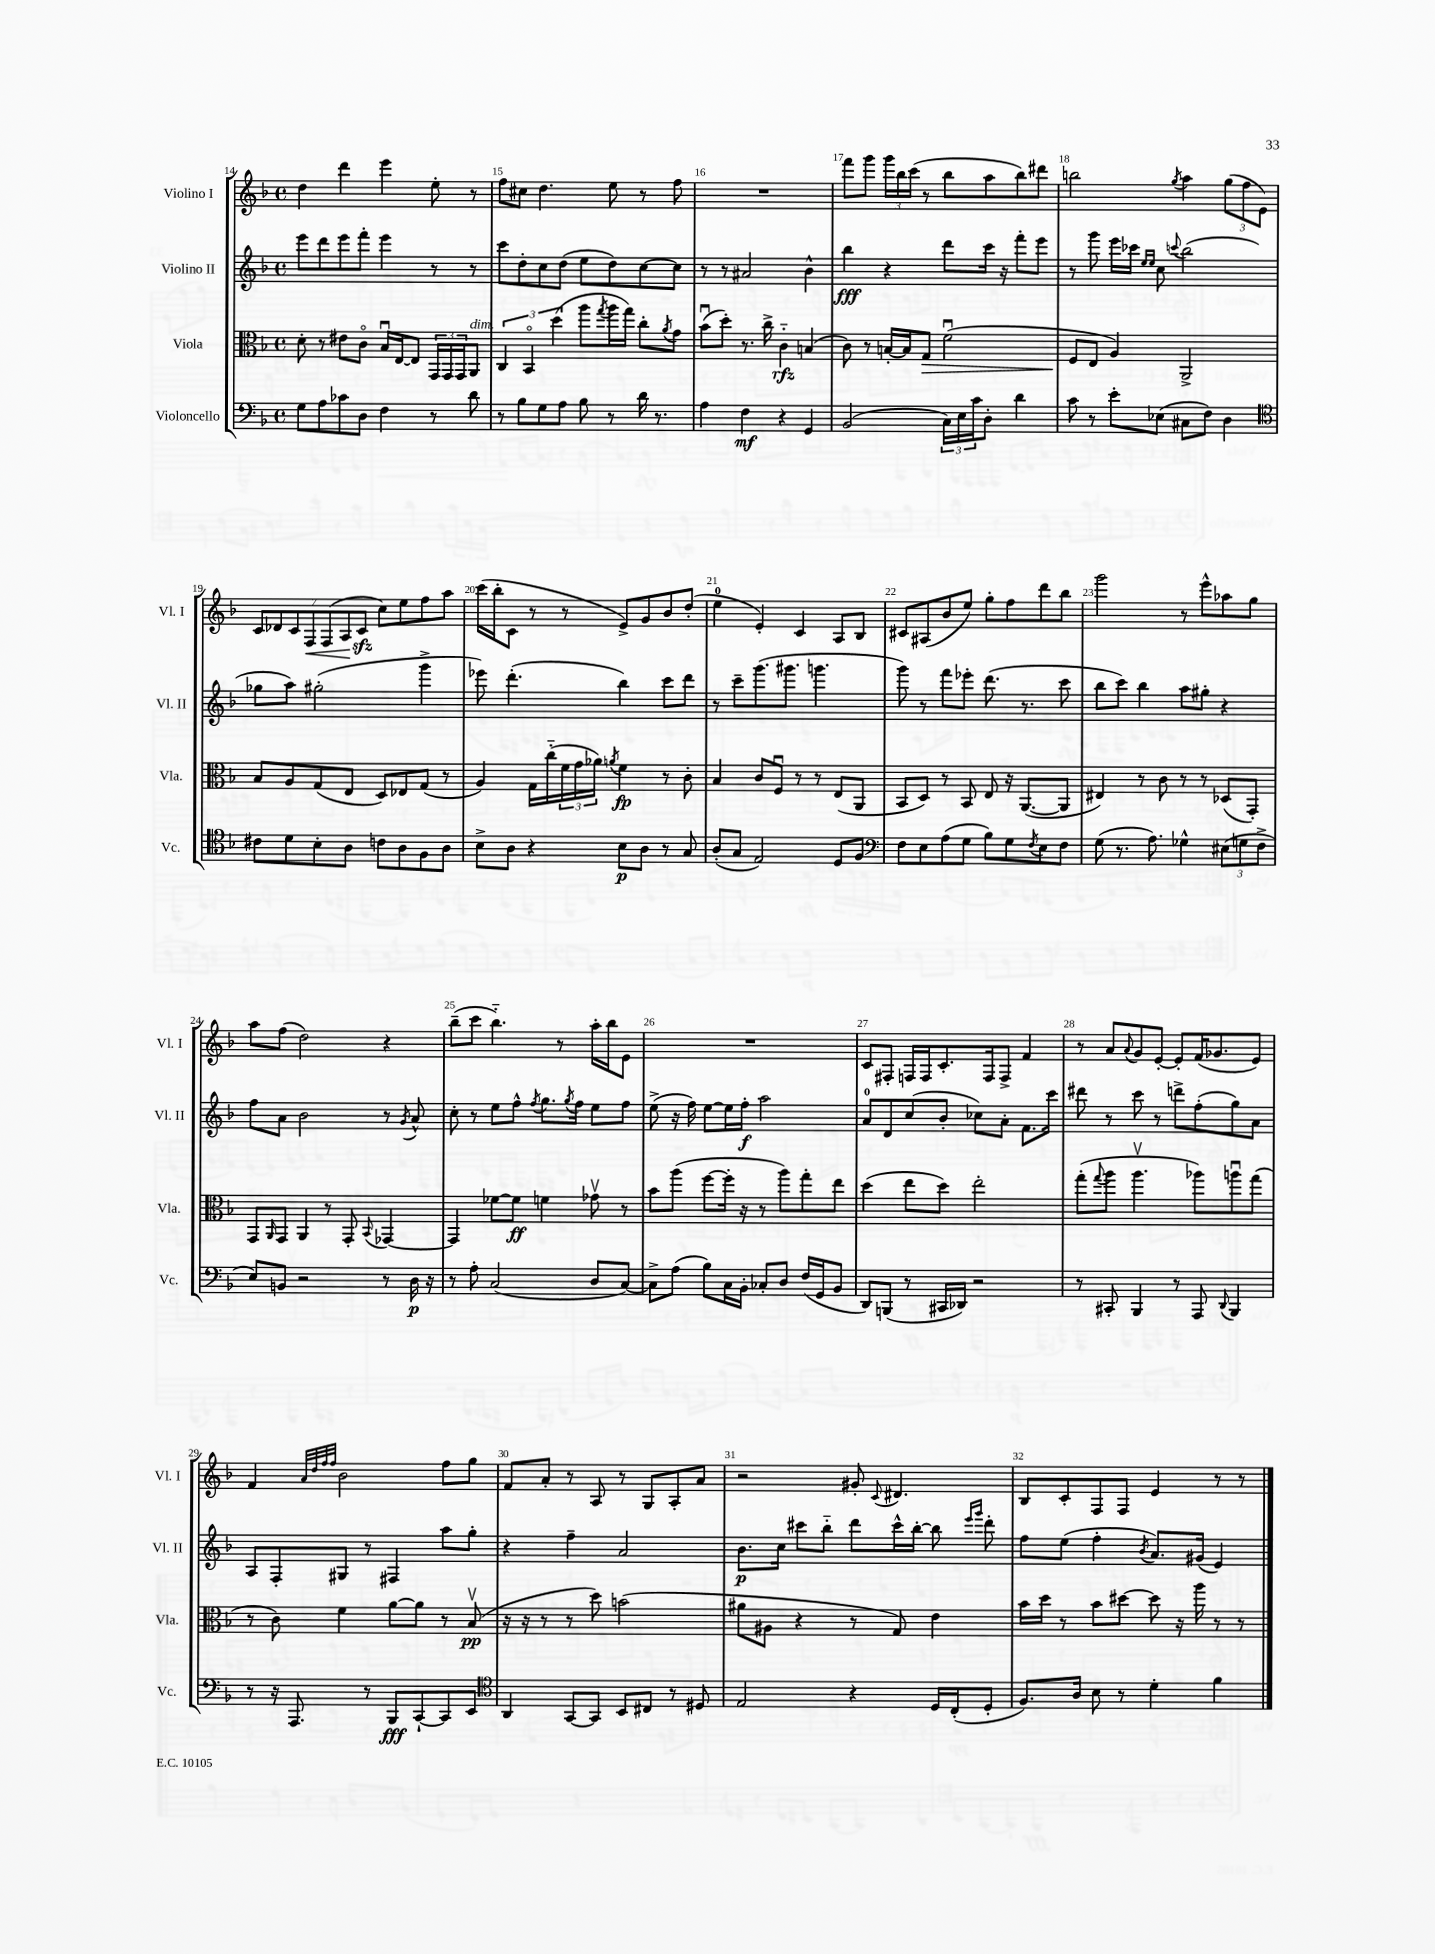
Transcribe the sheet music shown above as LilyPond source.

<<
\new StaffGroup <<
\new Staff = "s0" \with { instrumentName = "Violino I" shortInstrumentName = "Vl. I" } {
    \clef treble \key f \major \defaultTimeSignature \time 4/4
    d''4 d'''4 e'''4 e''8-. r8 |
    f''8 cis''8 d''4. e''8 r8 f''8 |
    R1 |
    f'''8 g'''8 \tuplet 3/2 { g'''16 bes''16 c'''16( } r8 bes''8 a''8 bes''8) dis'''8 |
    b''2 \acciaccatura { g''8 } a''4 \tuplet 3/2 { g''8( f''8 e'8) } |
    \tuplet 7/4 { c'8 des'8 c'8 f8\< f8( a8\! c'8\sfz } c''8) e''8 f''8 a''8 |
    c'''16( bes''16-. c'8 r8 r8 e'8->) g'8 bes'8 d''8-.( |
    e''4-0 e'4-.) c'4 a8 bes8 |
    cis'8 ais8( bes'8 e''8) g''8-. f''8 d'''8 bes''8 |
    g'''2 r8 e'''8-^ aes''8 g''8 |
    a''8 f''8( d''2) r4 |
    bes''8--( c'''8 bes''4.-_) r8 a''16-. bes''16 e'8 |
    R1 |
    c'8 fis8-. f16 f16 c'8.-. f16 f8-> f'4 |
    r8 a'8 \appoggiatura { a'8 } g'8 e'8~-. e'8-. f'16( ges'8. e'8) |
    f'4 \grace { a'32 d''32 f''32 f''32 } bes'2 f''8 g''8 |
    f'8 a'8-. r8 a8 r8 g8 a8-. a'8 |
    r2 gis'8-. \appoggiatura { c'8 } dis'4. |
    bes8 c'8-. f8 f8 e'4 r8 r8 \bar "|." |
}
\new Staff = "s1" \with { instrumentName = "Violino II" shortInstrumentName = "Vl. II" } {
    \clef treble \key f \major \defaultTimeSignature \time 4/4
    e'''8 d'''8 e'''8 f'''8-. e'''4 r8 r8 |
    c'''8 d''8-. c''8 d''8( e''8 d''8) c''8~ c''8 |
    r8 r8 ais'2 bes'4-^ |
    bes''4\fff r4 d'''8 c'''16 r16 f'''8-. e'''8 |
    r8 g'''8 e'''16 ces'''16 \grace { e''16 e''16 } c''8 \appoggiatura { c'''8 } bes''2( |
    ges''8 a''8) gis''2-.( g'''4-> |
    ees'''8) d'''4.-.( bes''4) c'''8 d'''8 |
    r8 c'''8-- g'''8.( gis'''8. g'''4. |
    g'''8) r8 f'''8 ees'''8-. d'''8.( r8. c'''8 |
    bes''8 c'''8) bes''4 a''8 gis''8-. r4 |
    f''8 a'8 bes'2 r8 \acciaccatura { g'8 } a'8-^ |
    c''8-. r8 e''8 f''8-^ \acciaccatura { f''8 } g''8. \acciaccatura { g''8 } f''16 e''8 f''8 |
    e''8->( r16 f''16) e''8~ e''16 f''16-.\f a''2 |
    a'8-0 d'8 c''8( bes'8-. ces''8) a'8-. f'8. c'''16 |
    dis'''8 r8 c'''8 r8 d'''8-> f''8-.( g''8) a'8 |
    a8 f8-. gis8 r8 fis4 a''8 g''8-. |
    r4 f''4-- a'2 |
    bes'8.\p c''16 cis'''8 bes''8-_ d'''8 cis'''16-^ bes''16~-. bes''8 \grace { e'''16 g'''16 } d'''8-. |
    f''8 e''8( f''4-. \acciaccatura { bes'8 } a'8.) gis'16( e'4) \bar "|." |
}
\new Staff = "s2" \with { instrumentName = "Viola" shortInstrumentName = "Vla." } {
    \clef alto \key f \major \defaultTimeSignature \time 4/4
    d'8-. r8 eis'8 c'8\flageolet bes16\downbow e16~ e8 \tuplet 3/2 { g,16 g,16 g,16 } a,8^\markup { \italic "dim." } |
    \tuplet 3/2 { c4 bes,4\flageolet d''4( } a''8 \acciaccatura { g''8 } a''16 g''16) c''8-. \acciaccatura { a'8 } g'8 |
    bes'8\downbow( d''8-.) r8. c''16-> c'4-_\rfz b4( |
    c'8) r8 b16~-. b16 g8\> f'2\downbow( |
    f8\! e8 a4) a,2-> |
    bes8 a8 g8( e8 d8) ees8 g8( r8 |
    a4) g16 c''16-_( \tuplet 3/2 { f'16 g'16 aes'16) } \acciaccatura { a'8 } f'4\fp r8 c'8-. |
    bes4 c'8 f8\downbow r8 r8 e8( a,8 |
    bes,8 d8) r8 bes,8 e8 r16 a,8.~( a,8 |
    eis4) r8 c'8 r8 r8 des8( g,8-.) |
    g,8 \grace { a,16 } g,8 a,4 r8 g,8-. \appoggiatura { bes,8 } ges,4~ |
    ges,4 fes'8~ fes'8\ff f'4 ges'8\upbow r8 |
    bes'8 a''8( f''8~ f''16-. r16 r8 a''8) g''8-. e''8 |
    d''4( e''8 d''8) e''2-. |
    g''8-.( \appoggiatura { g''8 } a''8 a''4.\upbow aes''8) a''8\downbow g''8( |
    r8 c'8) f'4 a'8~ a'8 r8 bes8\upbow\pp( |
    r16 r16 r8 r8 d''8) b'2( |
    ais'8 ais8 r4 r8 g8) e'4 |
    bes'16 d''16 r8 bes'8 dis''8~ dis''8 r16 a''16 r8 r8 \bar "|." |
}
\new Staff = "s3" \with { instrumentName = "Violoncello" shortInstrumentName = "Vc." } {
    \clef bass \key f \major \defaultTimeSignature \time 4/4
    g8 a8 ces'8 d8 f4 r8 d'8 |
    r8 bes8 g8 a8 bes8 r8 d'16 r8. |
    a4 f4\mf r4 g,4 |
    bes,2( \tuplet 3/2 { c16) e16 c'16 } d8-. d'4 |
    c'8 r8 e'8-. ees8( cis8 f8) d4 |
    \clef tenor cis'8 d'8 bes8-. a8 c'8 a8 f8 a8 |
    bes8-> a8 r4 bes8\p a8 r8 g8 |
    a8-.( g8 e2) d8 f8 |
    \clef bass f8 e8 a8( g8 bes8) g8 \acciaccatura { f8 } e8 f8 |
    g8( r8. a8.) ges4-^ \tuplet 3/2 { eis8( g8 f8-> } |
    e8) b,8 r2 r8 d16\p r16 |
    r8 a8-. c2( d8 c8~) |
    c8-> a8( bes8) c16 bes,16-. ces8-. d8 f16( g,16 bes,8 |
    d,8) b,,8( r8 cis,16 des,16) r2 |
    r8 cis,8-. bes,,4 r8 a,,8 \appoggiatura { d,8 } bes,,4 |
    r8 r16 a,,8. r8 bes,,8\fff c,8~-! c,8 e,8 |
    \clef tenor a,4 g,8~ g,8 bes,8 cis8 r8 dis8 |
    e2 r4 d16 c16-.( d8-. |
    f8.) a16 bes8 r8 d'4-. f'4 \bar "|." |
}
>>
>>
\layout { \context { \Score currentBarNumber = #14 \override BarNumber.break-visibility = ##(#f #t #t) barNumberVisibility = #all-bar-numbers-visible } }
